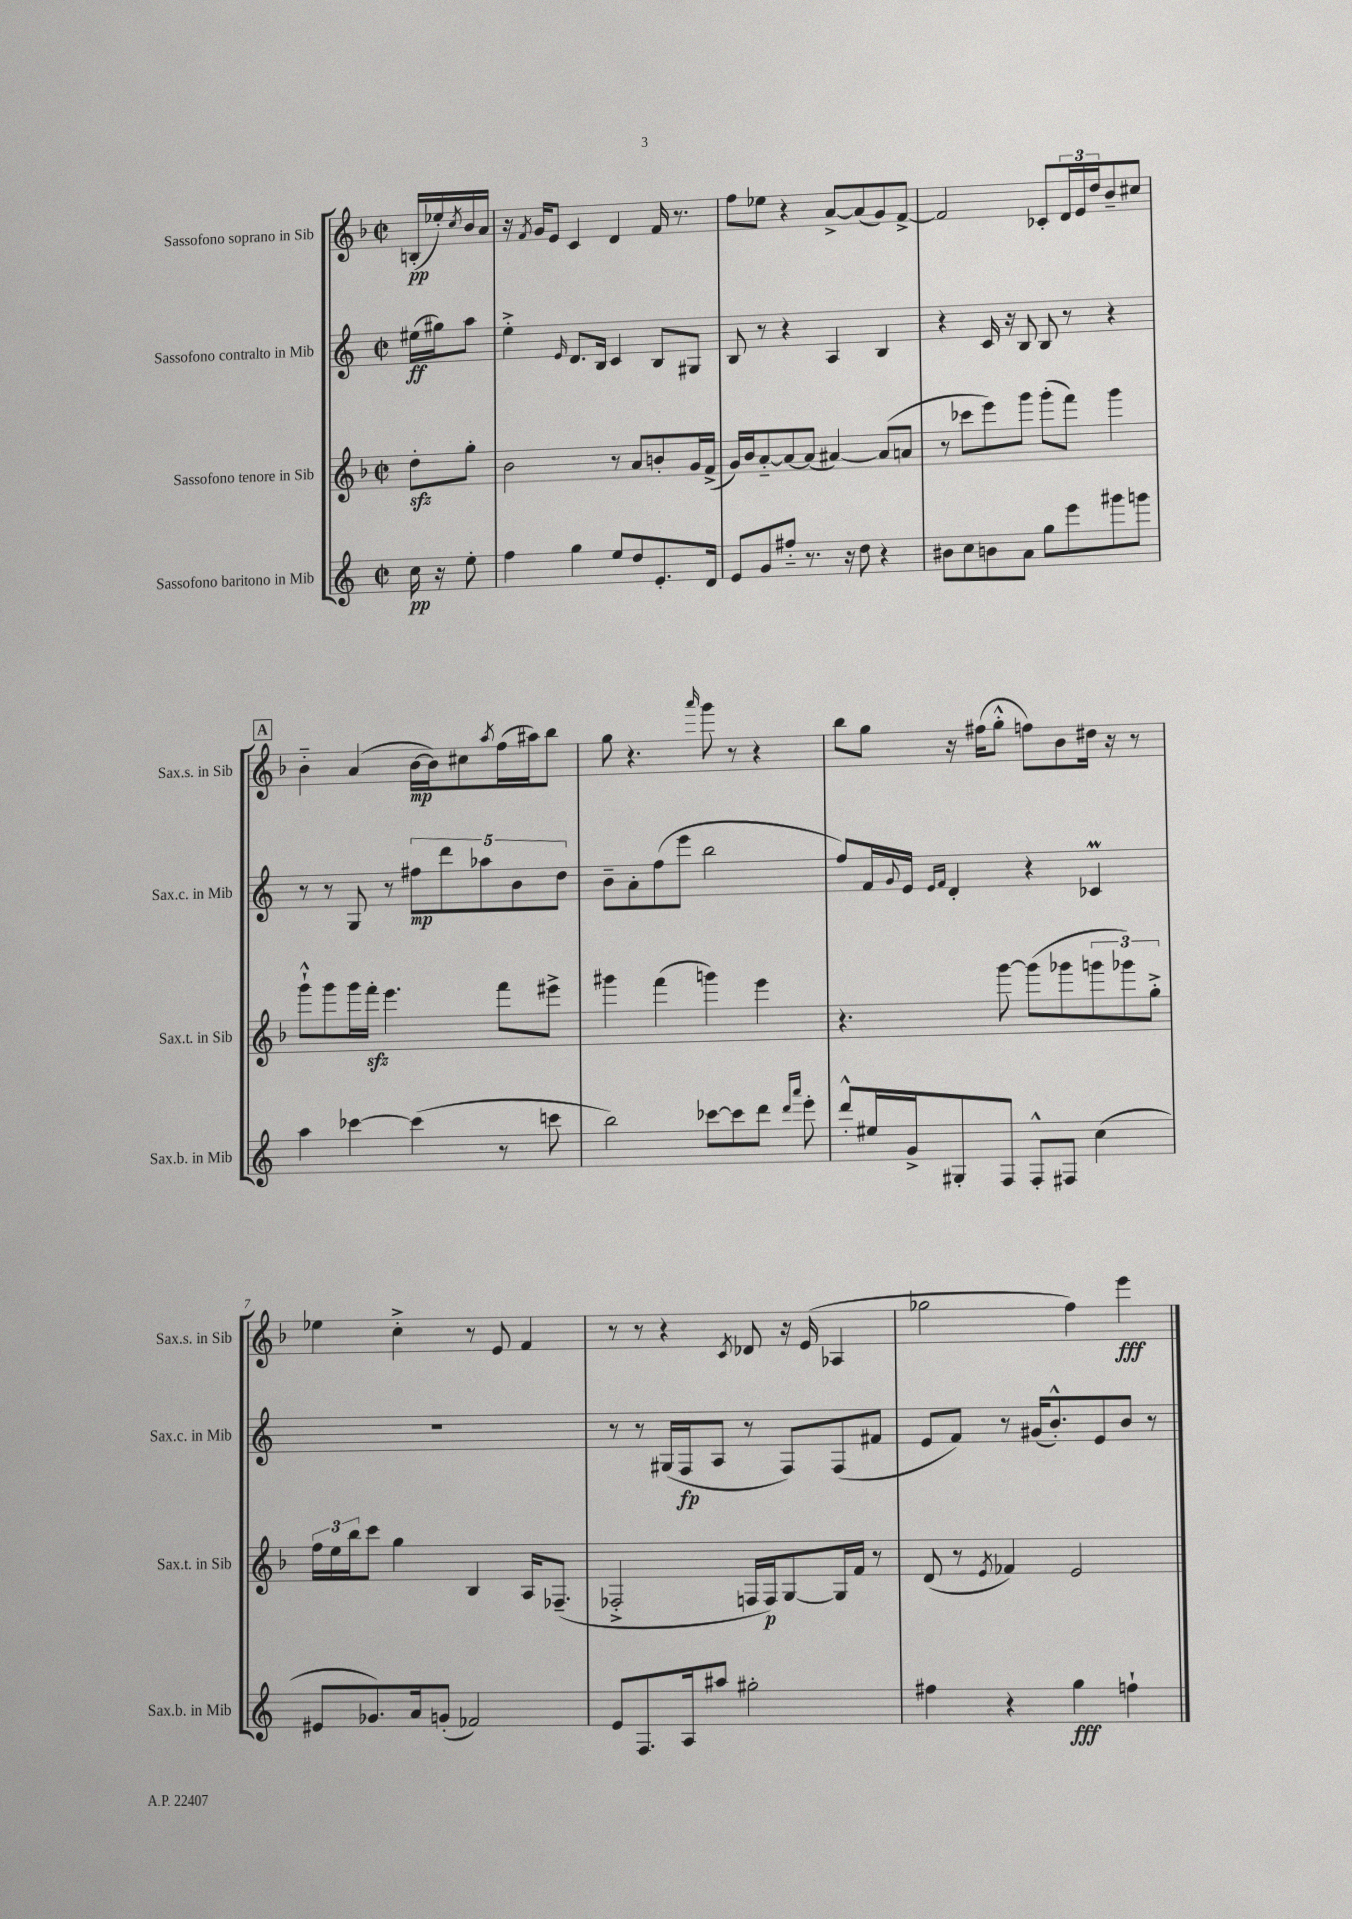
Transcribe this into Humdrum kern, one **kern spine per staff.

**kern	**dynam	**kern	**dynam	**kern	**dynam	**kern	**dynam
*part4	*part4	*part3	*part3	*part2	*part2	*part1	*part1
*staff4	*staff4	*staff3	*staff3	*staff2	*staff2	*staff1	*staff1
*I"Sassofono baritono in Mib	*	*I"Sassofono tenore in Sib	*	*I"Sassofono contralto in Mib	*	*I"Sassofono soprano in Sib	*
*I'Sax.b. in Mib	*	*I'Sax.t. in Sib	*	*I'Sax.c. in Mib	*	*I'Sax.s. in Sib	*
*clefG2	*	*clefG2	*	*clefG2	*	*clefG2	*
*k[]	*	*k[b-]	*	*k[]	*	*k[b-]	*
*M2/2	*	*M2/2	*	*M2/2	*	*M2/2	*
*met(c|)	*	*met(c|)	*	*met(c|)	*	*met(c|)	*
=	=	=	=	=	=	=	=
16cc\	pp	8ddzz'\L	.	(16ee#X\LL	ff	(16Bn'/LL	pp
16r	.	.	.	16gg#X\J)	.	16ee-X'/)	.
.	.	.	.	.	.	8qcc/	.
8ee'\	.	8gg'\J	.	8aa\J	.	16b-/	.
.	.	.	.	.	.	16a/JJ	.
=1	=1	=1	=1	=1	=1	=1	=1
4ff\	.	2b-\	.	4ee'^\	.	16r	.
.	.	.	.	.	.	8qf/	.
.	.	.	.	.	.	16g/KL	.
.	.	.	.	.	.	8e/J	.
.	.	.	.	16qqe/	.	.	.
4gg\	.	.	.	8.d/L	.	4c/	.
.	.	.	.	16B/Jk	.	.	.
8ee/L	.	8r	.	4c/	.	4d/	.
8dd/	.	8a/L	.	.	.	.	.
8.e'/	.	8bn'/	.	8B/L	.	16f/	.
.	.	.	.	.	.	8.r	.
.	.	16g/L	.	8G#X/J	.	.	.
16d/Jk	.	(16f^/JJ	.	.	.	.	.
=2	=2	=2	=2	=2	=2	=2	=2
8e/L	.	16g/LL)	.	8B/	.	8ff\L	.
.	.	16b-/J	.	.	.	.	.
8g/	.	[8a/	.	8r	.	8ee-X\J	.
8ff#X/J	.	8a/_	.	4r	.	4r	.
8.r	.	(8a/J]	.	.	.	.	.
.	.	[4a#X/)	.	4A/	.	[8a^/L	.
16r	.	.	.	.	.	.	.
8dd\	.	.	.	.	.	(8a/]	.
4r	.	(8a#/L]	.	4B/	.	8g/)	.
.	.	8an/J	.	.	.	[8f^/J	.
=3	=3	=3	=3	=3	=3	=3	=3
8b#X\L	.	8r	.	4r	.	2f/]	.
8cc\	.	8ccc-X\L	.	.	.	.	.
8bn\	.	8eee\)	.	16c/	.	.	.
.	.	.	.	16r	.	.	.
8a\J	.	8ggg\J	.	8B/	.	.	.
8gg\L	.	(8ggg'\L	.	8B/	.	8c-X'/L	.
8eee\	.	8fff\J)	.	8r	.	24d/L	.
.	.	.	.	.	.	24e/	.
.	.	.	.	.	.	24dd/J	.
8ggg#X\	.	4ggg\	.	4r	.	8b-~/	.
8gggn\J	.	.	.	.	.	8cc#X/J	.
!!LO:LB:g=z
!!LO:REH:place=s1:t=A
=4	=4	=4	=4	=4	=4	=4	=4
4aa\	.	8ggg`^^\L	.	8r	.	4b-\	.
.	.	8ggg\	.	8r	.	.	.
[4ccc-X\	.	16ggg\L	.	8G/	.	(4a/	.
.	.	16fffzz'\JJ	.	.	.	.	.
.	.	4.eee\	.	8r	.	.	.
(4ccc-\]	.	.	.	10ff#X\L	mp	[16b-\LL	mp
.	.	.	.	.	.	16b-\J])	.
.	.	.	.	10ddd\	.	.	.
.	.	.	.	.	.	8cc#X\	.
.	.	.	.	10aa-X\	.	.	.
.	.	.	.	.	.	8qaa/	.
8r	.	8fff\L	.	.	.	(16ff\L	.
.	.	.	.	10b\	.	.	.
.	.	.	.	.	.	16aa#X\J)	.
8cccn\	.	8eee#X^\J	.	.	.	8bb-\J	.
.	.	.	.	10dd\J	.	.	.
=5	=5	=5	=5	=5	=5	=5	=5
2bb\)	.	4ggg#X\	.	8b~\L	.	8gg\	.
.	.	.	.	8a'\	.	4.r	.
.	.	(4fff\	.	(8ff\	.	.	.
.	.	.	.	8eee\J	.	.	.
.	.	.	.	.	.	16qqaaa/	.
[8ccc-X\L	.	4gggn\)	.	2bb\	.	8ggg\	.
8ccc-\]	.	.	.	.	.	8r	.
8ddd\J	.	4eee\	.	.	.	4r	.
16qqddd/LL	.	.	.	.	.	.	.
16qqaaa/JJ	.	.	.	.	.	.	.
8eee'\	.	.	.	.	.	.	.
=6	=6	=6	=6	=6	=6	=6	=6
8ddd'^^/L	.	4.r	.	8ff/L)	.	8bb-\L	.
16ee#X/L	.	.	.	16f/L	.	8gg\J	.
.	.	.	.	8qqg/	.	.	.
16g^/J	.	.	.	16e/JJ	.	.	.
.	.	.	.	16qqe/LL	.	.	.
.	.	.	.	16qqf/JJ	.	.	.
8G#X'/	.	.	.	4d'/	.	16r	.
.	.	.	.	.	.	(16ff#X\KL	.
8F/J	.	[8ggg\	.	.	.	8gg'^^\J	.
8F'^^/L	.	(8ggg\L]	.	4r	.	8ffn\L)	.
8F#X/J	.	8ggg-X\	.	.	.	8b-\	.
(4cc\	.	12gggn\	.	4c-XM/	.	16dd#X\Jk	.
.	.	.	.	.	.	16r	.
.	.	12ggg-X\)	.	.	.	.	.
.	.	.	.	.	.	8r	.
.	.	12gg'^\J	.	.	.	.	.
!!LO:LB:g=z
=7	=7	=7	=7	=7	=7	=7	=7
8e#X/L	.	24ff\LL	.	1r	.	4ee-X\	.
.	.	24ee\	.	.	.	.	.
.	.	24bb-\J	.	.	.	.	.
8.g-X/)	.	8ccc\J	.	.	.	.	.
.	.	4gg\	.	.	.	4cc'^\	.
16a/k	.	.	.	.	.	.	.
(8gn'/J	.	.	.	.	.	.	.
2f-X/)	.	4B-/	.	.	.	8r	.
.	.	.	.	.	.	8e/	.
.	.	16A/KL	.	.	.	4f/	.
.	.	(8.F-X~/J	.	.	.	.	.
=8	=8	=8	=8	=8	=8	=8	=8
8e/L	.	2F-X'^/	.	8r	.	8r	.
8.F/	.	.	.	8r	.	8r	.
.	.	.	.	(16G#X/LL	.	4r	.
16A/k	.	.	.	16F/J	fp	.	.
8aa#X/J	.	.	.	8A/J	.	.	.
.	.	.	.	.	.	8qc/	.
2gg#X'\	.	16Fn/LL	.	8r	.	8d-X/	.
.	.	16F/J)	p	.	.	.	.
.	.	[8G/	.	8F/L)	.	16r	.
.	.	.	.	.	.	(16e/	.
.	.	16G/L]	.	(8F/	.	4A-X/	.
.	.	16f/JJ	.	.	.	.	.
.	.	8r	.	8f#X/J	.	.	.
=9	=9	=9	=9	=9	=9	=9	=9
4ff#X\	.	(8d/	.	8e/L	.	2gg-X\	.
.	.	8r	.	8f/J)	.	.	.
.	.	8qe/	.	.	.	.	.
4r	.	4f-X/)	.	8r	.	.	.
.	.	.	.	(16g#X/KL	.	.	.
.	.	.	.	8.b'^^/)	.	.	.
4gg\	fff	2e/	.	.	.	4ff\)	.
.	.	.	.	8e/	.	.	.
4ffn`\	.	.	.	8b/J	.	4eee\	fff
.	.	.	.	8r	.	.	.
==	==	==	==	==	==	==	==
*-	*-	*-	*-	*-	*-	*-	*-
